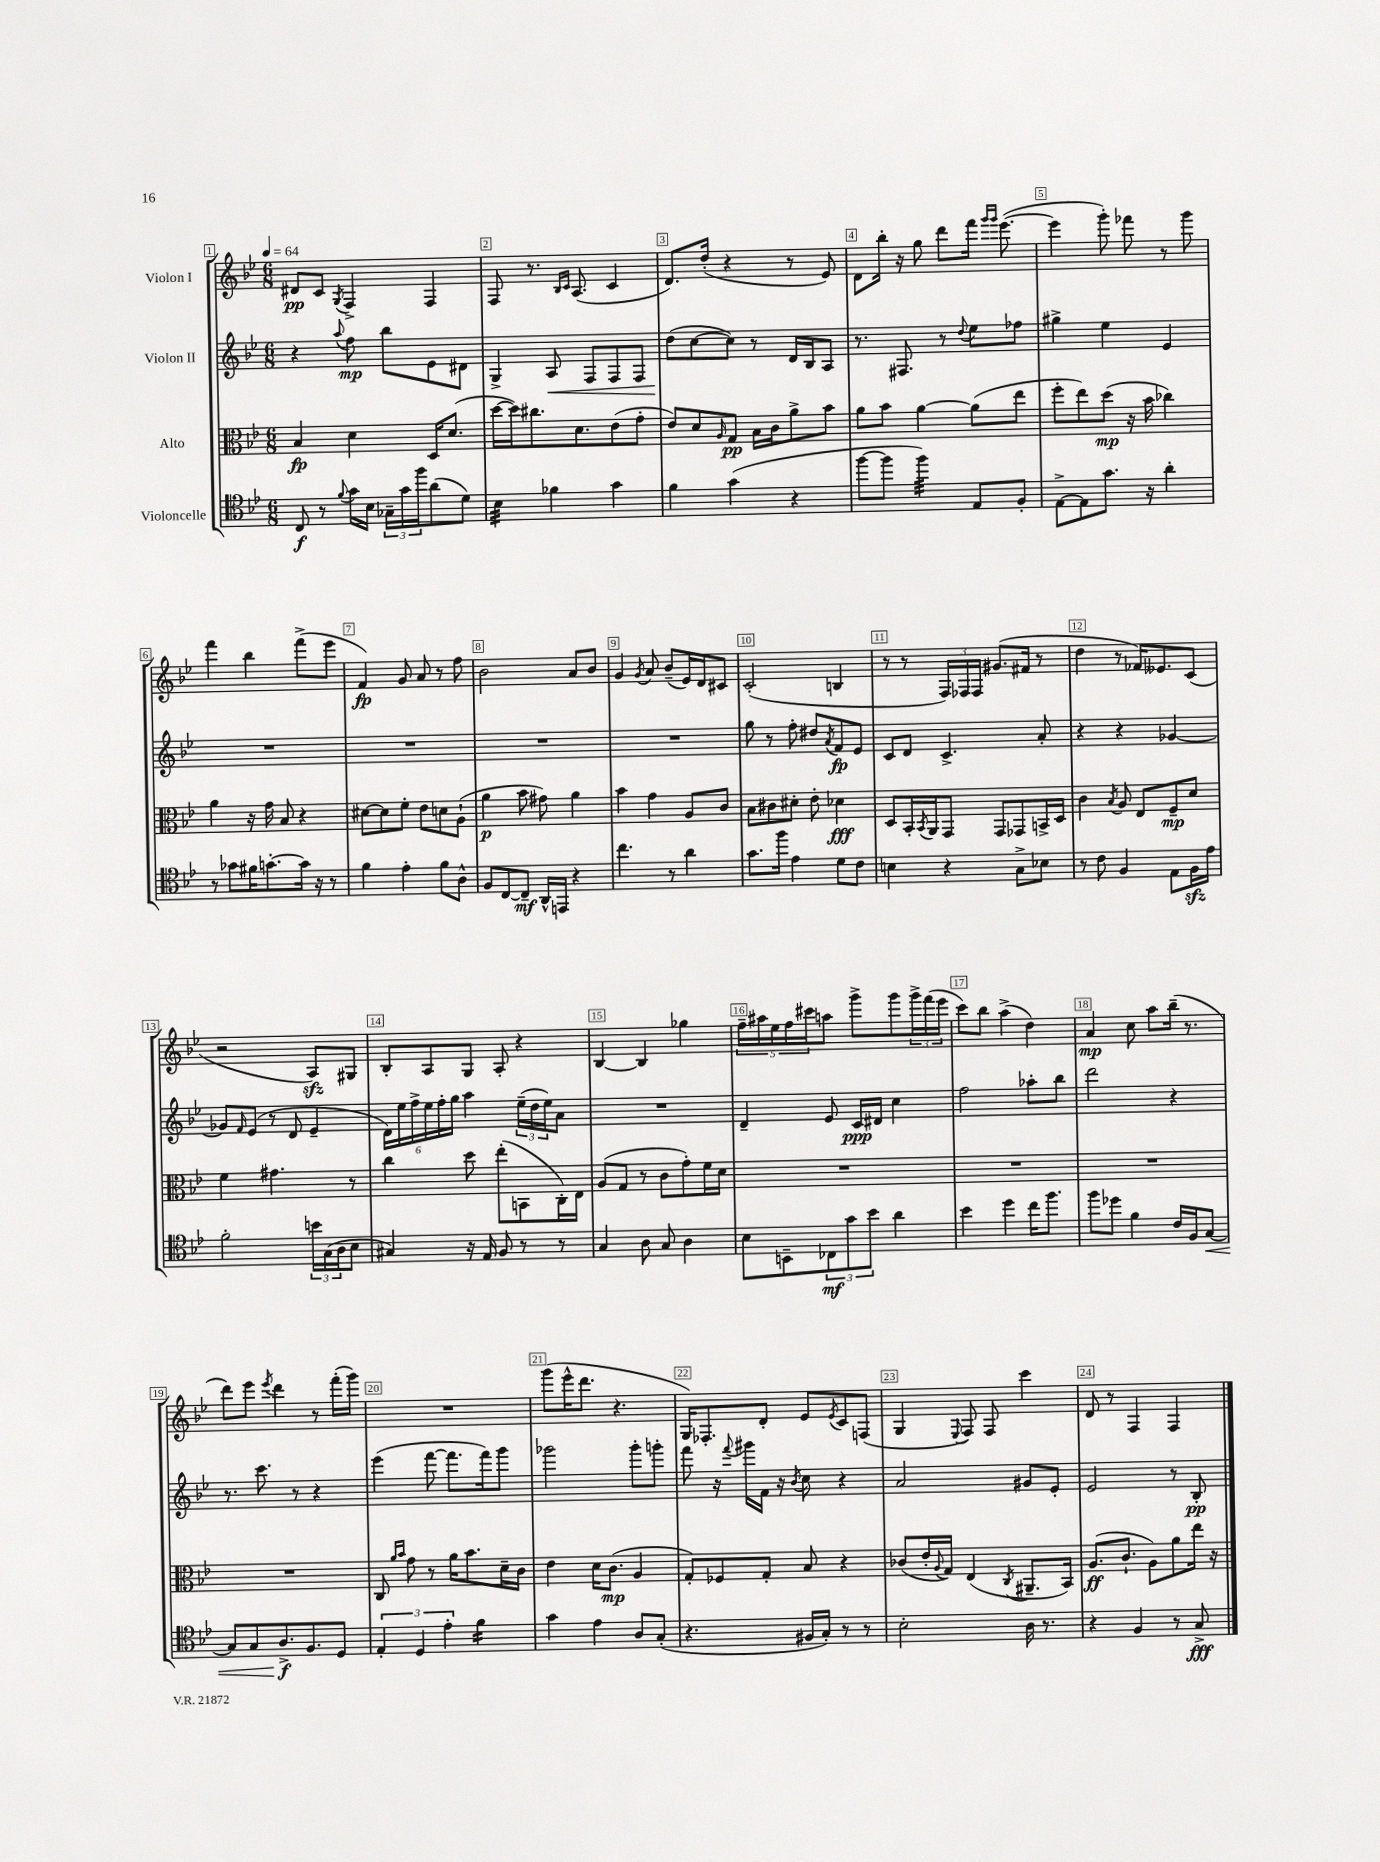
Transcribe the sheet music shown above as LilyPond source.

<<
\new StaffGroup <<
\new Staff = "s0" \with { instrumentName = "Violon I" } {
    \clef treble \key bes \major \numericTimeSignature \time 6/8 \tempo 4 = 64
    dis'8\pp c'8 \acciaccatura { g8 } f4-> f4 |
    f8 r8. \grace { bes16 c'16 } a8.( c'4 |
    d'8.) d''16-.( r4 r8 ees'8) |
    d'8 bes''16-. r16 g''8 d'''8 f'''16 \grace { g'''16 g'''16 } ees'''8.~( |
    ees'''4 g'''8-.) fes'''8 r8 g'''8 |
    f'''4 bes''4 f'''8->( ees'''8 |
    f'4\fp) g'8 a'8 r8 f''8 |
    bes'2 a'8 bes'8 |
    g'4 \acciaccatura { g'8 } a'8 bes'8--( ees'16) d'16 cis'8 |
    c'2-.( b4 |
    r8 r8 \tuplet 3/2 { f16) fes16 fes16 } gis'8.( fis'16 r8 |
    d''4 r8 fes'16) eeses'8. c'8( |
    r2 a8\sfz) gis8 |
    bes8-. a8 g8 a8-. r4 |
    bes4~ bes4 ges''4 |
    \tuplet 5/4 { f''16-- ais''16 ees''16 f''16 cis'''16 } a''8 g'''8-> g'''8 \tuplet 3/2 { g'''16-> f'''16( ees'''16 } |
    c'''8) bes''8 a''4->( d''4) |
    a'4\mp c''8 a''8 bes''16--( r8. |
    d'''8) ees'''8 \acciaccatura { ees'''8 } d'''4 r8 f'''16-.( g'''16) |
    R2. |
    g'''8( ees'''16-^ d'''8. r4. |
    g16) fes8.-. d'8-. ees'8 \acciaccatura { ees'8 } c'8 f8( |
    g4 \appoggiatura { ees8 } f8) f8 c'''4 |
    d'8 r8 f4 f4 \bar "|." |
}
\new Staff = "s1" \with { instrumentName = "Violon II" } {
    \clef treble \key bes \major \numericTimeSignature \time 6/8
    r4 \appoggiatura { a''8 } f''8\mp bes''8 ees'8 dis'8 |
    g4-> a8\< f8 f8 f8 |
    d''8\!( c''8~ c''8) r8 d'16 bes16 a8 |
    r8. fis8. r8 \appoggiatura { d''8 } ees''8 fes''8 |
    gis''4-> ees''4 ees'4 |
    R2. |
    R2. |
    R2. |
    R2. |
    g''8 r8 f''8-. dis''8 \acciaccatura { a'8 } f'8\fp ees'8 |
    c'8 d'8 c'4.-> a'8-. |
    r4 r4 ges'4~ |
    ges'8 \grace { f'16 } ees'8( r8 d'8 ees'4-- |
    \tuplet 6/4 { d'16) ees''16 f''16-> ees''16 f''16-. g''16 } a''4 \tuplet 3/2 { ees''16--( d''16 ees''16) } a'8 |
    R2. |
    d'4-- ees'8 c'16\ppp dis'16 c''4 |
    f''2 aes''8-. bes''8 |
    d'''2 r4 |
    r8. c'''8. r8 r4 |
    ees'''4( f'''8~ f'''8. f'''16) g'''8 |
    ges'''2 ges'''8-. g'''8-. |
    f'''8 r16 \appoggiatura { f'''8 } gis'''16 f'16 r16 \acciaccatura { bes'8 } c''8 r4 |
    a'2 gis'8 ees'8-. |
    ees'2 r8 bes8-.\pp \bar "|." |
}
\new Staff = "s2" \with { instrumentName = "Alto" } {
    \clef alto \key bes \major \numericTimeSignature \time 6/8
    bes4\fp d'4 d16 d'8.( |
    d''16~ d''16) cis''8. d'8. ees'8( g'8-. |
    ees'8) d'8 \grace { a16 } g8\pp bes16 c'16 a'8-> bes'8 |
    a'8 bes'8 a'4~ a'8( ees''8 |
    f''8-. ees''8) d''8\mp( r16 bes'16 ces''4) |
    a'4 r16 g'16 bes8 r4 |
    dis'8~ dis'8 f'8-. ees'8 d'8 a8-!( |
    a'4\p bes'8 gis'8) a'4 |
    bes'4 g'4 a8 c'8 |
    bes8 cis'8 dis'8-. ees'8-. des'4\fff |
    d8 bes,16-. \acciaccatura { bes,8 } a,16 g,8 g,8 ges,8 b,16-> d16 |
    c'4 \acciaccatura { bes8 } a8 ees8 f8--\mp d'8 |
    f'4 gis'4. r8 |
    c''4 d''8 ees''8-.( b,8 c16-.) ees16 |
    a8( g8 r8 c'8 g'8-.) f'16 d'16 |
    R2. |
    R2. |
    R2. |
    R2. |
    c8 \grace { a'16 bes'16 } g'8 r8 a'16 bes'8. d'16-- c'16 |
    ees'4 d'16 c'8.\mp( a4 |
    g8-.) fes8 g8-. bes8 r4 |
    ces'8( ees'16-. \appoggiatura { a8 } g16) ees4( \acciaccatura { c8 } ais,8.-- bes,16) |
    a8.\ff( c'8.-! a8) a'8 ees''16 r16 \bar "|." |
}
\new Staff = "s3" \with { instrumentName = "Violoncelle" } {
    \clef tenor \key bes \major \numericTimeSignature \time 6/8
    c8\f r8 \appoggiatura { f'8 } g'16 bes16 \tuplet 3/2 { ges16-- g'16 f''16 } a'8( d'8) |
    bes4:32 fes'4 g'4 |
    f'4 g'4( r4 |
    f''8~ f''8 f''4:32) ees8 f8-. |
    ees8~-> ees8 g'8. r16 a'4-. |
    r8 ges'8 fis'16 g'8.~-. g'16 r16 r8 |
    f'4 ees'4-. f'8 a8-^ |
    f8 c8~ c8--\mf a,16-^ e,16 r4 |
    c''4. r8 a'4 |
    g'8. f''16 ees'4 d'8 c'8 |
    b4 r4 g8-> bes8 |
    r8 c'8 f4 ees8 f16\sfz ees'16 |
    f'2-. \tuplet 3/2 { b'16 g16( a16 } bes8 |
    gis4) r16 ees16 f8 r8 r8 |
    g4 a8 g8 a4 |
    bes8 b,8-- \tuplet 3/2 { ces8\mf g'8 bes'8 } a'4 |
    bes'4 d''4 c''16 f''8. |
    f''8 des''8 f'4 c'16 f16 g8~\< |
    g8 g8 a8.->\f\! f8. d8 |
    \tuplet 3/2 { ees4-. d4 ees'4-. } f'4:16 |
    g'4 ees'4 a8 g8-.( |
    r4. fis16 g16-.) r8 r8 |
    bes2-. a16 r8. |
    r4 f4 r8 g8->\fff \bar "|." |
}
>>
>>
\layout { \context { \Score \override BarNumber.break-visibility = ##(#f #t #t) barNumberVisibility = #all-bar-numbers-visible \override BarNumber.stencil = #(make-stencil-boxer 0.1 0.3 ly:text-interface::print) } }
